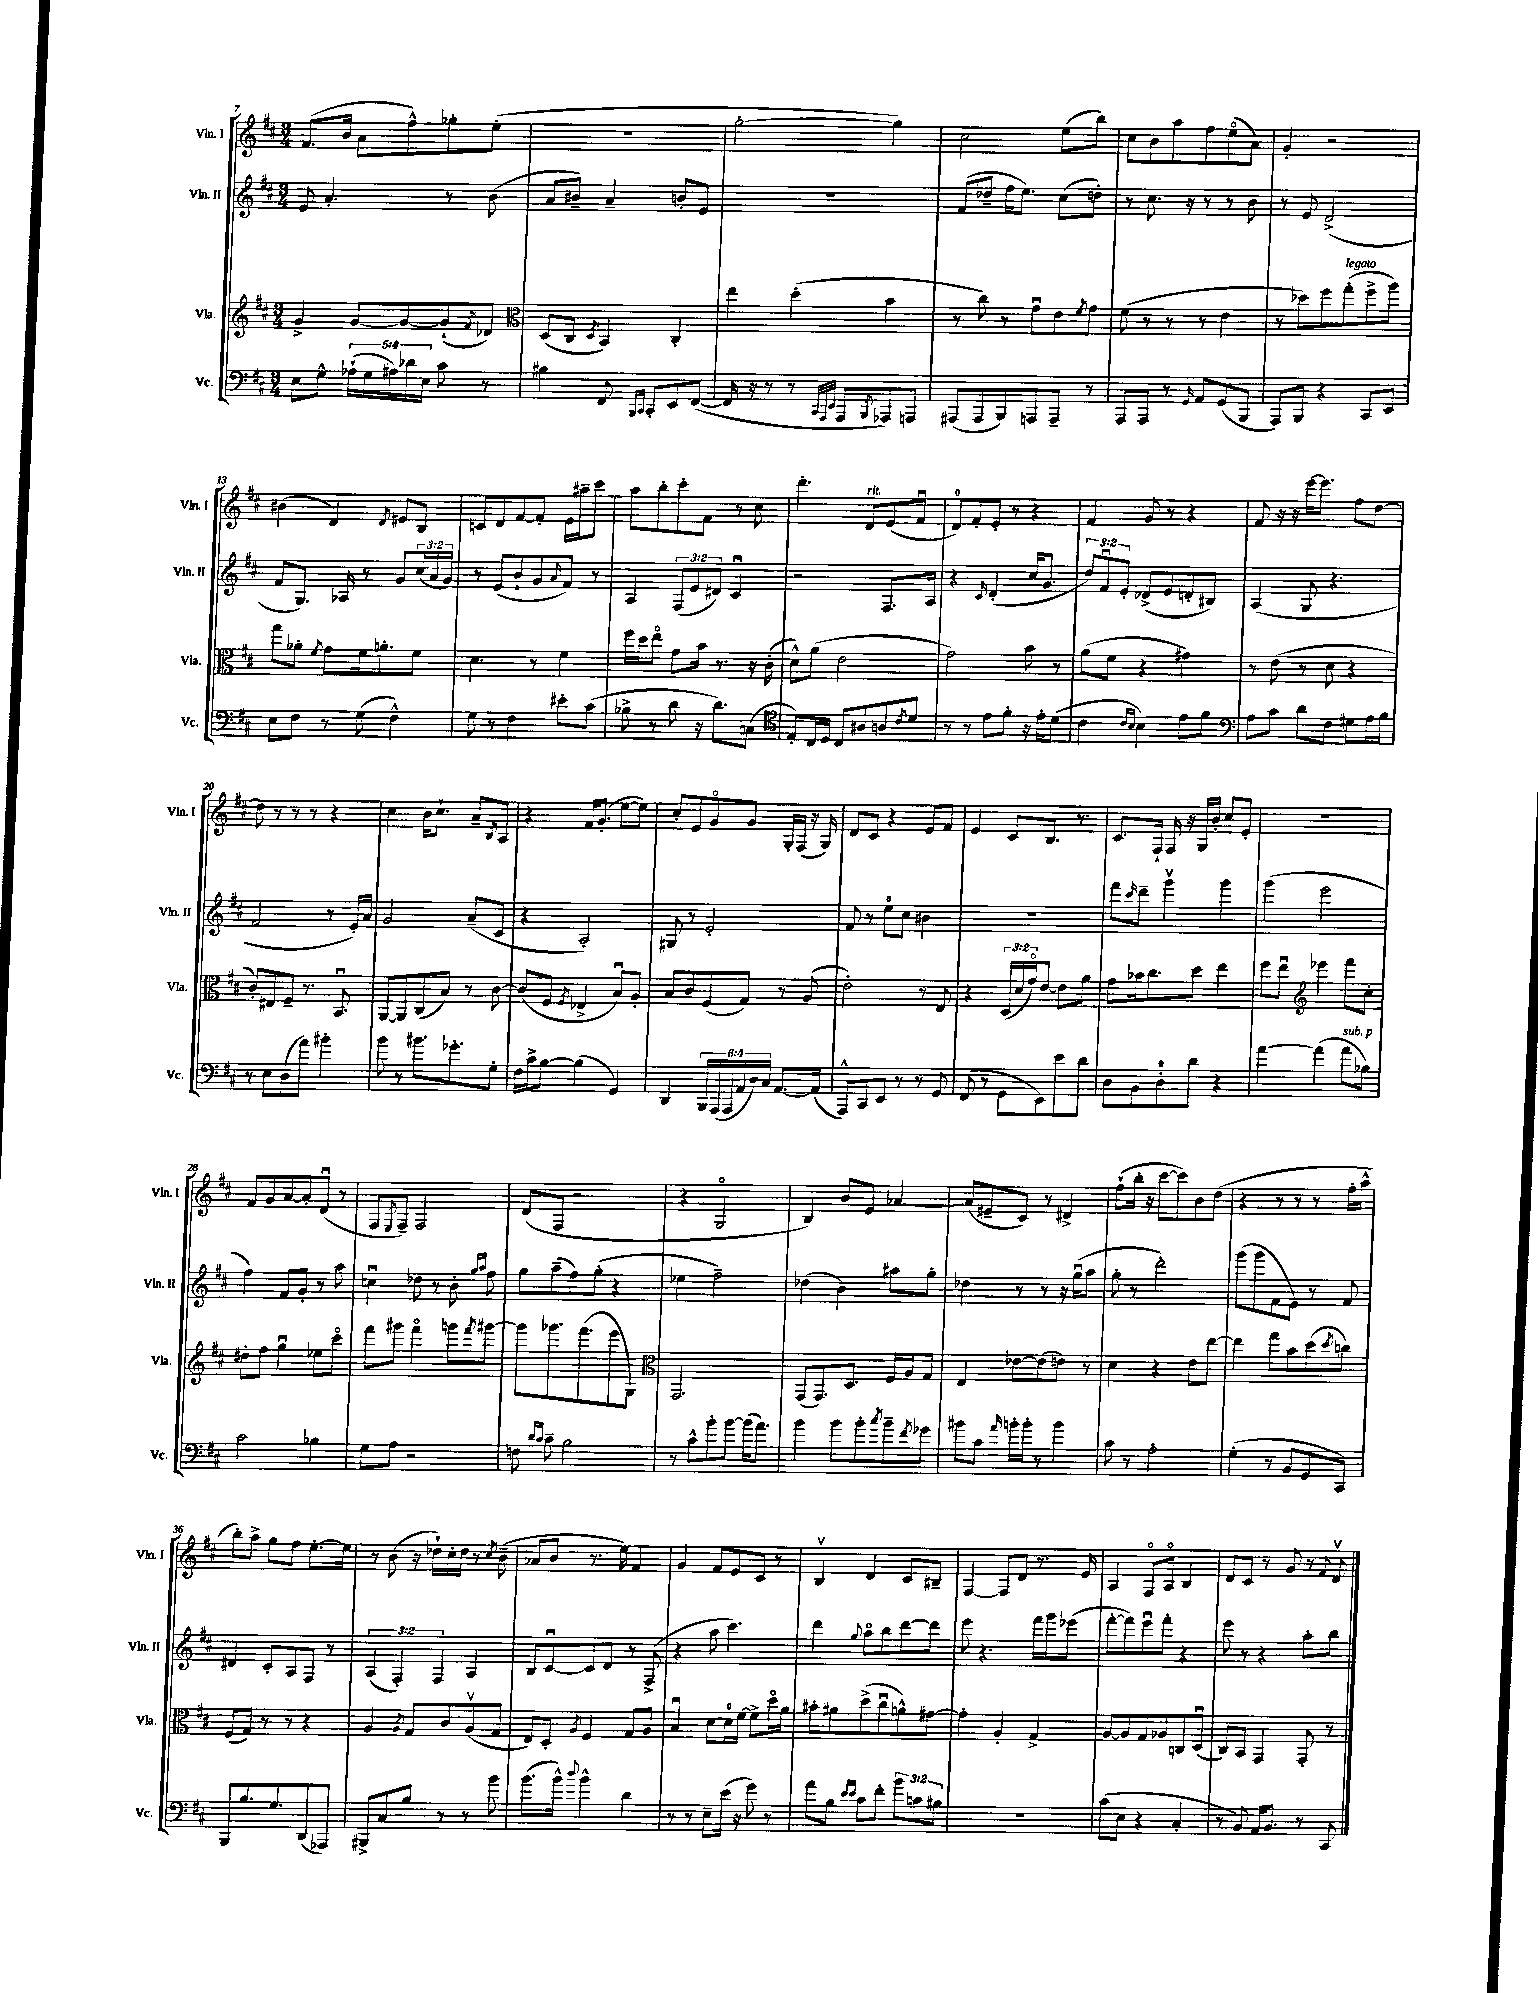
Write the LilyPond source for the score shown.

<<
\new StaffGroup <<
\new Staff = "s0" \with { instrumentName = "Vln. I" shortInstrumentName = "Vln. I" } {
    \clef treble \key d \major \numericTimeSignature \time 3/4
    fis'8.( b'16 a'8 fis''8-^) ges''8-. e''8-.( |
    R2. |
    g''2~-. g''4) |
    cis''2 e''8( b''8) |
    cis''8 b'8 a''8 fis''8 e''8\flageolet( a'8) |
    g'4-. r2 |
    bis'4( d'4) \acciaccatura { d'8 } eis'8 b8 |
    c'8 d'8 fis'8~ fis'8-. e'16 ais''16-- cis'''8 |
    a''8 b''8-. cis'''8-. fis'8 r8 cis''8 |
    d'''4.-. d'8^\markup { \italic "rit." } e'8( fis'8\downbow |
    d'8-0) fis'8-. e'8-. r8 r4 |
    fis'4 g'8 r8 r4 |
    fis'8 r16 r16 e'''16~ e'''8. fis''8 d''8~ |
    d''8 r8 r8 r8 r4 |
    cis''4 b'16 cis''8.-! a'8-- \acciaccatura { b8 } a8 |
    r4 fis'16 g'8.-.( e''8~ e''8) |
    cis''8-. e'8 g'8\flageolet g'8 g16-. fis16( r16 g16) |
    d'8 cis'8 r4 e'8 fis'8 |
    e'4 cis'8 b8. r8. |
    cis'8. fis16-! fis16 r16 g16 b'16-. cis''8 e'8-. |
    R2. |
    fis'8 g'8 a'8~ a'8-. d'8\downbow( r8 |
    fis8 \acciaccatura { e8 } fis8--) fis2 |
    d'8( fis8 r2 |
    r4 g2\flageolet |
    b4) b'8 e'8 aes'4~ |
    aes'8( eis'8-- cis'8) r8 dis'4-> |
    fis''8-!( b''16-. r16 cis'''8~ cis'''8) b'8 d''8( |
    r4 r8 r8 r8 fis''16-. a''16-^ |
    b''8-.) a''8-> g''8 fis''8 e''8.~-. e''16 |
    r8 b'8( r16 des''16-!) cis''16-. des''16 r8 \acciaccatura { cis''8 } b'8--( |
    aes'8 b'8 r8. e''16) fis'4 |
    g'4 fis'8 e'8 cis'8 r8 |
    b4\upbow d'4 cis'8 bis8-- |
    fis4~ fis8 d'8 r8. e'16 |
    a4 fis8\flageolet a8\flageolet b4 |
    d'8 cis'8 r8 g'8 r8 \appoggiatura { fis'8 } d'8\upbow \bar "|." |
}
\new Staff = "s1" \with { instrumentName = "Vln. II" shortInstrumentName = "Vln. II" } {
    \clef treble \key d \major \numericTimeSignature \time 3/4 \override Staff.TupletNumber.text = #tuplet-number::calc-fraction-text
    e'8 a'4.-. r8 b'8( |
    a'8 bis'8--) a'4-- b'8-. e'8 |
    R2. |
    fis'8( des''8-- fis''16 e''8.) cis''8( d''8-.) |
    r8 cis''8. r16 r8 r8 b'8 |
    r8 e'8 d'2->( |
    fis'8 g8.) aes16 r8 g'8 \tuplet 3/2 { cis''16( a'16 g'16) } |
    r8 e'8( b'8-! g'8 \grace { a'16 } fis'8) r8 |
    a4 \tuplet 3/2 { fis8( e'8 dis'8) } cis'4\downbow |
    r2 fis8. a16 |
    r4 \grace { cis'16 } d'4-.( cis''16 g'8. |
    \tuplet 3/2 { d''8) fis'8\downbow e'8-. } des'8->( e'8 d'8-. bis8) |
    a4( g8 r4. |
    fis'2 r8 e'16-.) a'16 |
    g'2 a'8--( cis'8 |
    r4 a2-.) |
    gis8 r8 e'2-. |
    fis'8 r8 e''8-0 cis''8 bis'4 |
    R2. |
    fis'''8 \grace { cis'''16 } d'''8-- g'''4\upbow g'''4 |
    g'''4( e'''2 |
    fis''4) fis'8 g'8-. r8 a''8 |
    c''4\downbow des''8 r8 b'8-. \grace { g''16 a''16 } fis''8 |
    g''8 a''8--( fis''8) g''8-.( r4 |
    ees''4 fis''2--) |
    des''4( b'4) ais''8 g''8-. |
    des''4 r8 r8 r16 g''16\downbow( a''8 |
    g''8-. r8 d'''2-.) |
    g'''8( g'''8 fis'8 e'8) r8 fis'8 |
    dis'4 cis'8-. a8 fis8 r8 |
    \tuplet 3/2 { a4( fis4-.) fis4 } a4 |
    b8 cis'8~\downbow cis'8 d'8 r8 fis8->( |
    r4 a''8 cis'''4.) |
    d'''4 \appoggiatura { g''8 } a''8\flageolet b''8 d'''8~ d'''8 |
    e'''8 r4. fis'''16 g'''16 ees'''8( |
    fis'''8~-. fis'''8) e'''8\downbow fis'''8-. r4 |
    e'''8 r8 r4 a''8-. b''8 \bar "|." |
}
\new Staff = "s2" \with { instrumentName = "Vla." shortInstrumentName = "Vla." } {
    \clef treble \key d \major \numericTimeSignature \time 3/4 \override Staff.TupletNumber.text = #tuplet-number::calc-fraction-text
    g'4-> g'8~ g'8~ g'8-!( \acciaccatura { fis'8 } des'8) |
    \clef alto d8( cis8 \acciaccatura { d8 } b,4) cis4-. |
    e''4 d''4-.( b'4 |
    r8 cis''8) r8 g'8\downbow e'8 \acciaccatura { fis'8 } g'8 |
    fis'8( r8 r8 r8 e'4 |
    r8 des''8) fis''8 g''8-.^\markup { \italic "legato" }( fis''8-> a''8) |
    g''8 aes'8-. \acciaccatura { fis'8 } g'8 fis'16 a'8.-. fis'8 |
    d'4. r8 fis'4 |
    fis''16 d''16 e''8\flageolet g'8 b'16 r8. r16 cis'16-.( |
    d'8-^) a'8( e'2 |
    g'2) b'8 r8 |
    a'8( fis'8 r4 gis'4) |
    r8 e'8( r8 d'8 r4 |
    cis'8-.) eis8 fis8-- r8. b,8.\downbow |
    a,8~ a,8 cis8( b8) r8 cis'8~ |
    cis'8( fis8 \acciaccatura { fis8 } ees4-> b8\downbow) a8-. |
    b8 cis'8 fis8( g8) r8 a8( |
    e'2-.) r8 e8 |
    r4 \tuplet 3/2 { d16( d'16 g'16\flageolet) } e'8~ e'8 a'8 |
    g'8 bes'16 cis''8. d''8 e''4 |
    fis''8 e''8\downbow \clef treble ees'''4 fis'''8 cis''8-. |
    dis''8-. fis''8 g''4\downbow ees''8 cis'''8\flageolet |
    fis'''8 gis'''8 fis'''4\flageolet g'''8 \acciaccatura { fis'''8 } gis'''8~ |
    gis'''8 ges'''8. fis'''8.( e'''8 g8) |
    \clef alto g,2. |
    g,8( g,8.) d8. fis16 a16 g8 |
    e4 ees'8~ ees'8( e'8) r8 |
    d'4 r4 e'8 e''8~ |
    e''4 g''8 b'8 d''8( \acciaccatura { d''8 } c''8) |
    fis8( g8) r8 r8 r4 |
    a4 \acciaccatura { a8 } g8 cis'8 a8\upbow( g8 |
    e8) d8-. \acciaccatura { a8 } fis4 g8 a8 |
    b4\downbow d'8~ d'16-0 fis'16~ fis'8-> d''16\flageolet a'16 |
    bis'8-. ais'8 d''8->( cis''8\downbow a'8-^) gis'8~ |
    gis'4-. a4-. g4-> |
    a8~ a8 g8 aes8 c8 d8\downbow( |
    cis8) b,8 g,4 g,8-. r8 \bar "|." |
}
\new Staff = "s3" \with { instrumentName = "Vc." shortInstrumentName = "Vc." } {
    \clef bass \key d \major \numericTimeSignature \time 3/4 \override Staff.TupletNumber.text = #tuplet-number::calc-fraction-text
    e8 g8-^ \tuplet 5/4 { aes16-!( g16 ais16) des'16 e16 } cis'8 r8 |
    bis4 fis,8 \grace { b,,16 cis,16 } cis,8-. e,8 fis,8~( |
    fis,16 r16 r8 r8 \grace { cis,32 a,,32 e,32 } a,,8 \acciaccatura { b,,8 } aes,,8) a,,8 |
    ais,,8( ais,,8 b,,8) a,,8 a,,8-- r8 |
    a,,8 a,,8 r8 \grace { g,16 } a,8 g,8( b,,8 |
    a,,8) b,,8 r4 cis,8 e,8 |
    e8 fis8 r8 g8( fis4-^) |
    g8 r8 fis4 eis'8-. cis'8( |
    bes8-> r8 d'8 r16 d'8.) c8( |
    \clef tenor e8-.) cis16 d16 cis8 ais8 a8 \acciaccatura { cis'8 } d'8 |
    r8 r8 e'8 fis'8-. r16 e'16-. d'8( |
    cis'4 \grace { cis'16 b16 } b4) e'8 fis'8 |
    \clef bass a8 cis'8 d'8 fis8 gis8 a16 b16 |
    r8 e8 d8( a'8) bis'4-. |
    b'8 r8 bis'8. ges'8.-. g8-. |
    fis16 cis'16-> b8~ b4( g,4) |
    d,4 \tuplet 6/4 { b,,16 a,,16( a,,16 a,16 d16) cis16 } a,8.~ a,16( |
    a,,8-^) cis,8 e,8 r8 r8 g,8 |
    fis,8( r8 g,8 e,8) e'8 d'8 |
    d8 b,8 d8-0-. d'8 r4 |
    a'4~ a'4( a'8^\markup { \italic "sub. p" } bes8) |
    cis'2 bes4 |
    g8 a8 r2 |
    f8 \grace { d'16 cis'16 } cis'8-- b2 |
    r8 cis'8-^ b'8-. b'8~ b'16( a'8.) |
    b'4 b'8 b'8-. \acciaccatura { cis''8 } b'8-- \acciaccatura { fis'8 } ges'8 |
    bis'8 cis'8 \grace { a'16 } b'16-. b'16-. r8 b'4 |
    cis'8 r8 a2-. |
    g4-.( r8 b,8 g,8 cis,8) |
    b,,8 b8. g8. d,8( aes,,8) |
    bis,,8-> cis8 b8 r8 r8 b'8 |
    b'8.( b'16-^) \appoggiatura { d''8 } b'4-^ d'4 |
    r8 r8 e8-- e'16( r16 g'8) r8 |
    a'8 b8 \grace { e'16 e'16 } cis'8 fis'8-. \tuplet 3/2 { b'8 c'8 bis8 } |
    R2. |
    cis'8( e8 r4 cis4-. |
    r8 b,8) a,16 b,8. r8 cis,8 \bar "|." |
}
>>
>>
\layout { \context { \Score currentBarNumber = #7 } }
